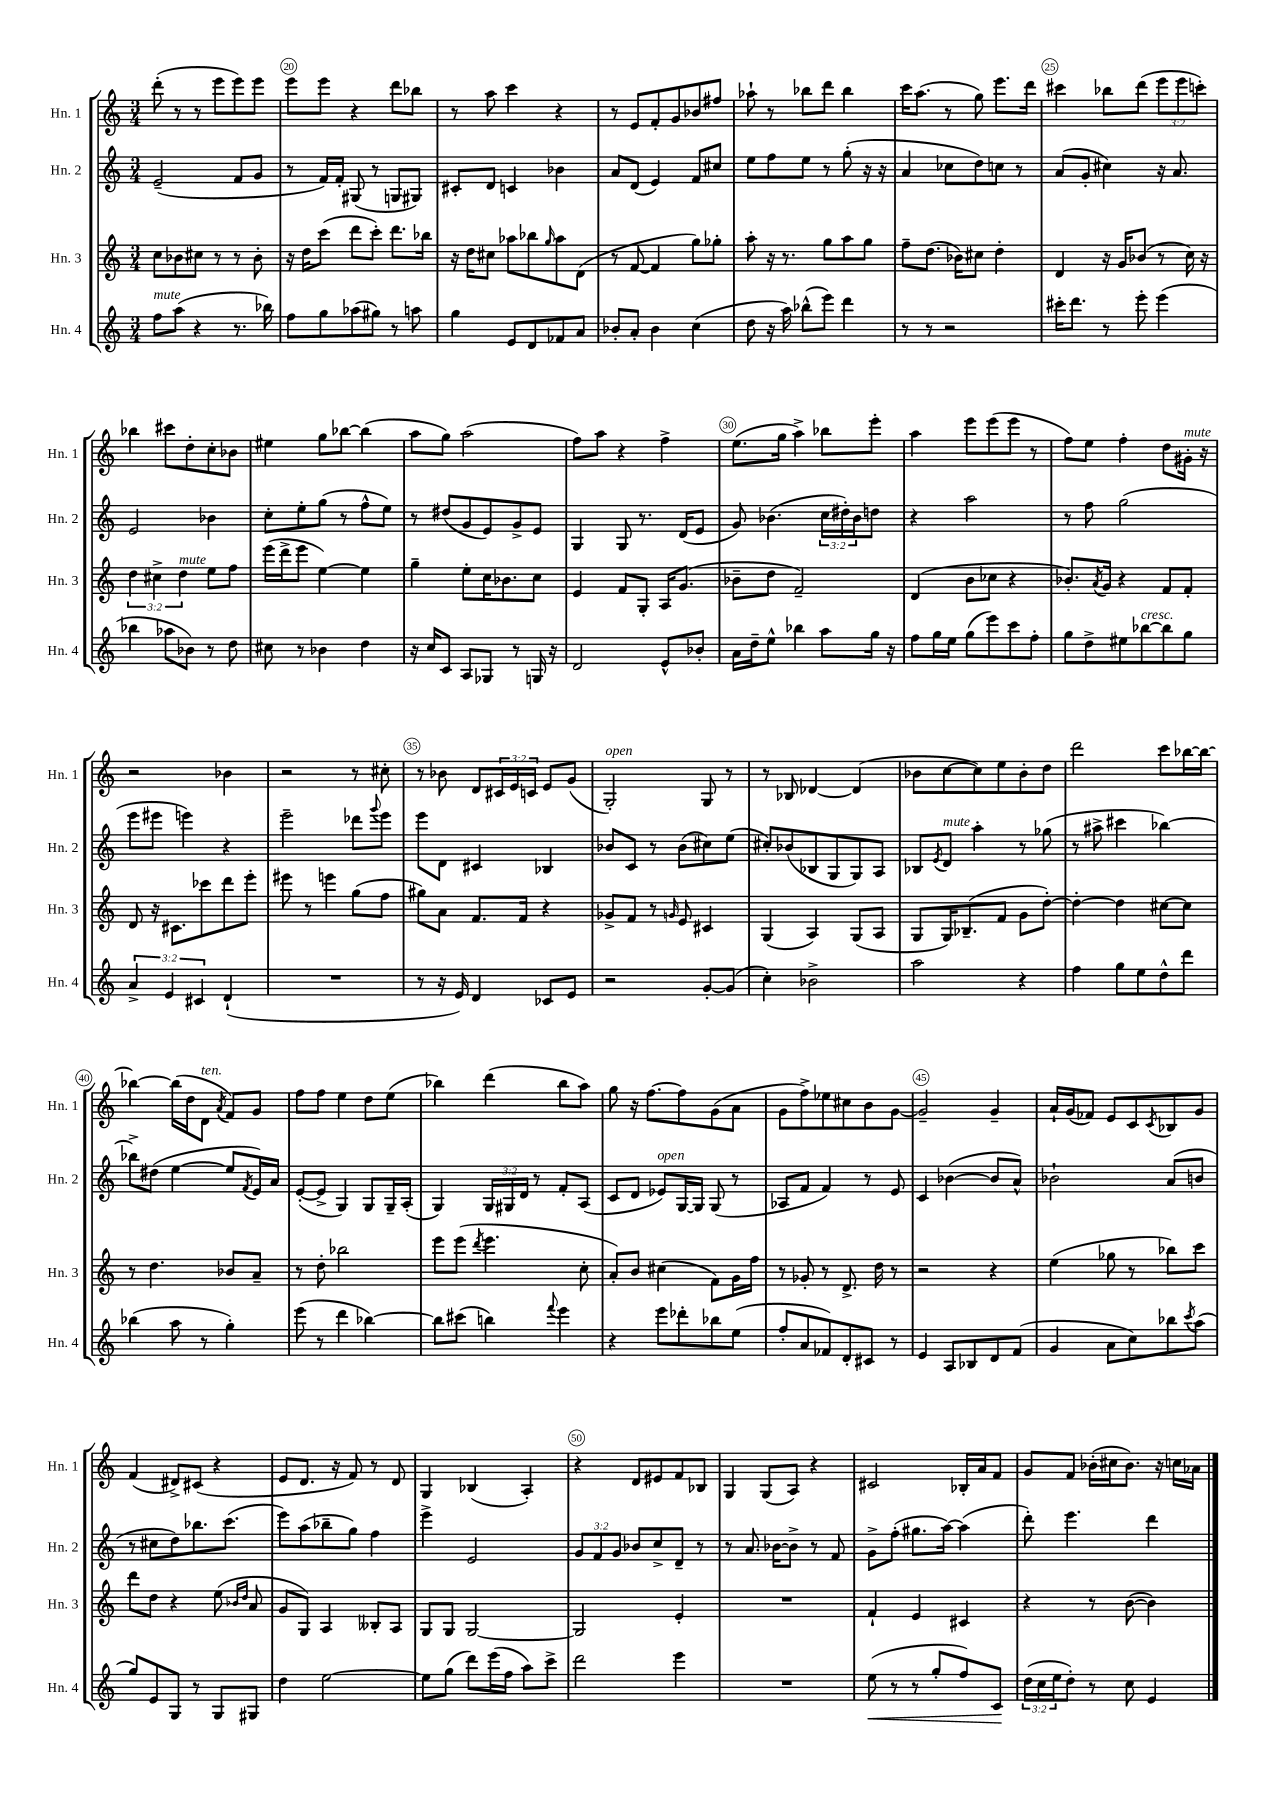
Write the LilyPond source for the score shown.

<<
\new StaffGroup <<
\new Staff = "s0" \with { instrumentName = "Hn. 1" shortInstrumentName = "Hn. 1" } {
    \clef treble \key c \major \numericTimeSignature \time 3/4 \override Staff.TupletNumber.text = #tuplet-number::calc-fraction-text
    d'''8-.( r8 r8 e'''8 e'''8) e'''8 |
    e'''8 e'''8 r4 d'''8 bes''8 |
    r8 a''8 c'''4 r4 |
    r8 e'8 f'8-. g'8 bes'8 fis''8 |
    aes''8-! r8 bes''8 d'''8 bes''4 |
    c'''16 a''8.( r8 g''8) e'''8. d'''16 |
    cis'''4 bes''8 d'''8( \tuplet 3/2 { e'''8 e'''8 c'''8-.) } |
    bes''4 cis'''8 d''8-. c''8-. bes'8 |
    eis''4 g''8 bes''8~ bes''4( |
    a''8 g''8) a''2( |
    f''8) a''8 r4 f''4-> |
    e''8.( g''16 a''4->) bes''8 e'''8-. |
    a''4 e'''8 e'''8( e'''8 r8 |
    f''8) e''8 f''4-. d''8 gis'16-.^\markup { \italic "mute" } r16 |
    r2 bes'4 |
    r2 r8 cis''8-. |
    r8 bes'8 d'8 \tuplet 3/2 { cis'16 e'16 c'16 } e'8 g'8( |
    g2-.^\markup { \italic "open" }) g8 r8 |
    r8 bes8 des'4~ des'4( |
    bes'8 c''8~ c''8) e''8 bes'8-. d''8 |
    d'''2 c'''8 bes''16~ bes''16~ |
    bes''4~ bes''16( d''16 d'8^\markup { \italic "ten." } \acciaccatura { a'8 } f'8) g'8 |
    f''8 f''8 e''4 d''8 e''8( |
    bes''4) d'''4( bes''8 a''8) |
    g''8 r16 f''8.~ f''8 g'8( a'8 |
    g'8 f''8->) ees''8 cis''8 b'8 g'8~ |
    g'2-- g'4-- |
    a'16-! g'16( fes'8) e'8 c'8 \acciaccatura { c'8 } bes8 g'8 |
    f'4( dis'8->) cis'8( r4 |
    e'8 d'8. r16 f'8) r8 d'8 |
    g4 bes4( a4-.) |
    r4 d'8 eis'8 f'8 bes8 |
    g4 g8( a8) r4 |
    cis'2 bes16-. a'16 f'8 |
    g'8 f'8 bes'16-.( cis''16 bes'8.) r16 c''16 aes'16 \bar "|." |
}
\new Staff = "s1" \with { instrumentName = "Hn. 2" shortInstrumentName = "Hn. 2" } {
    \clef treble \key c \major \numericTimeSignature \time 3/4 \override Staff.TupletNumber.text = #tuplet-number::calc-fraction-text
    e'2--( f'8 g'8 |
    r8 f'16) f'16-. gis8( r8 g8 gis8) |
    cis'8-. d'8 c'4 bes'4 |
    a'8 d'8( e'4) f'8 cis''8 |
    e''8 f''8 e''8 r8 g''8-.( r16 r16 |
    a'4 ces''8 d''8) c''8 r8 |
    a'8( g'8-. cis''4) r16 a'8. |
    e'2 bes'4 |
    c''8-. e''8-. g''8( r8 f''8-^ e''8) |
    r8 dis''8( g'8 e'8) g'8-> e'8 |
    g4 g8 r8. d'16( e'8 |
    g'8) bes'4.( \tuplet 3/2 { c''16 dis''16-.) bes'16 } d''8 |
    r4 a''2 |
    r8 f''8 g''2( |
    e'''8 eis'''8 e'''4) r4 |
    e'''2-- des'''8 \appoggiatura { g'''8 } e'''8 |
    e'''8 d'8 cis'4 bes4 |
    bes'8 c'8 r8 bes'8( cis''8) e''8( |
    cis''8-.) bes'8( bes8 g8 g8) a8 |
    bes8 \acciaccatura { e'8 } d'8^\markup { \italic "mute" } a''4-. r8 ges''8( |
    r8 ais''8-> cis'''4 bes''4~) |
    bes''8-> dis''8( e''4~ e''8 \acciaccatura { f'8 } e'16) a'16 |
    e'8~-.( e'8-> g4) g8 g16-- a16-.( |
    g4) \tuplet 3/2 { g16 gis16 d'16 } r8 f'8-. a8( |
    c'8 d'8 ees'8^\markup { \italic "open" }) g16~ g16 g8( r8 |
    aes8 f'8 f'4) r8 e'8 |
    c'4 bes'4~( bes'8 a'8-^) |
    bes'2-! a'8( b'8 |
    r8 cis''8 d''8) bes''8. c'''8.( |
    e'''8) a''8( bes''8-- g''8) f''4 |
    e'''4-> e'2 |
    \tuplet 3/2 { g'8 f'8 g'8 } bes'8 c''8-> d'8-- r8 |
    r8 a'8. bes'16~ bes'8-> r8 f'8 |
    g'8-> f''8-.( gis''8. a''16~) a''4( |
    d'''8-.) e'''4. d'''4 \bar "|." |
}
\new Staff = "s2" \with { instrumentName = "Hn. 3" shortInstrumentName = "Hn. 3" } {
    \clef treble \key c \major \numericTimeSignature \time 3/4 \override Staff.TupletNumber.text = #tuplet-number::calc-fraction-text
    c''8 bes'8 cis''8 r8 r8 bes'8-. |
    r16 d''16 c'''8( d'''8 c'''8-.) d'''8. bes''16 |
    r16 d''16 cis''8 aes''8 bes''8 \grace { g''16 } aes''8 d'8( |
    r8 f'8~ f'4 g''8) ges''8-. |
    a''8-. r16 r8. g''8 a''8 g''8 |
    f''8-- d''8.( bes'16) cis''8 d''4-. |
    d'4 r16 g'16 bes'8( r8 c''16) r16 |
    \tuplet 3/2 { d''4 cis''4-> d''4^\markup { \italic "mute" } } e''8 f''8 |
    e'''16( d'''16-> e'''8 e''4~) e''4 |
    g''4-- e''8-. c''16 bes'8. c''8 |
    e'4 f'8 g8-. a16 g'8.( |
    bes'8-- d''8 f'2--) |
    d'4( b'8 ces''8 r4 |
    bes'8.-.) \acciaccatura { a'8 } g'16 r4 f'8 f'8-. |
    d'8 r16 cis'8. ces'''8 d'''8 e'''8-. |
    eis'''8 r8 e'''4 g''8( f''8 |
    gis''8) a'8 f'8. f'16 r4 |
    ges'8-> f'8 r8 \grace { g'16 } e'8 cis'4 |
    g4( a4) g8( a8 |
    g8 g16) bes8.--( f'8 g'8 d''8~-.) |
    d''4~-. d''4 cis''8~ cis''8 |
    r8 d''4. bes'8 a'8-- |
    r8 d''8-. bes''2 |
    e'''8 e'''8( \acciaccatura { d'''8 } e'''4. c''8-. |
    a'8-.) b'8 cis''4( f'8) g'16 f''16 |
    r8 ges'8-. r8 d'8.-> d''16 r8 |
    r2 r4 |
    e''4( ges''8 r8 bes''8) c'''8 |
    d'''8 d''8 r4 e''8( \grace { bes'16 d''16 } a'8 |
    g'8 g8) a4 beses8-. a8 |
    g8 g8 g2~ |
    g2 e'4-. |
    R2. |
    f'4-! e'4 cis'4 |
    r4 r8 b'8~( b'4) \bar "|." |
}
\new Staff = "s3" \with { instrumentName = "Hn. 4" shortInstrumentName = "Hn. 4" } {
    \clef treble \key c \major \numericTimeSignature \time 3/4 \override Staff.TupletNumber.text = #tuplet-number::calc-fraction-text
    f''8^\markup { \italic "mute" } a''8( r4 r8. bes''16) |
    f''8 g''8 aes''8( gis''8) r8 a''8 |
    g''4 e'8 d'8 fes'8 a'8 |
    bes'8-. a'8-. bes'4 c''4( |
    d''8 r16 a''16) bes''8-^( e'''8) d'''4 |
    r8 r8 r2 |
    cis'''16-. d'''8. r8 e'''8-. e'''4( |
    bes''4 aes''8 bes'8) r8 d''8 |
    cis''8 r8 bes'4 d''4 |
    r16 c''16 c'8 a8 ges8 r8 g16 r16 |
    d'2 e'8-^ bes'8-. |
    a'16 d''16-- e''8-^ bes''4 a''8 g''16 r16 |
    f''8 g''16 e''16 g''8( e'''8) c'''8 f''8-. |
    g''8 d''8-> eis''8 bes''8~^\markup { \italic "cresc." } bes''8 g''8 |
    \tuplet 3/2 { a'4-> e'4 cis'4 } d'4-!( |
    R2. |
    r8 r16 e'16) d'4 ces'8 e'8 |
    r2 g'8~-. g'8( |
    c''4-.) bes'2-> |
    a''2 r4 |
    f''4 g''8 e''8 d''8-^ d'''8 |
    bes''4( a''8 r8 g''4-.) |
    e'''8( r8 d'''4 bes''4~) |
    bes''8 cis'''8( b''4) \appoggiatura { f'''8 } e'''4 |
    r4 e'''8 des'''8-. bes''8 e''8( |
    f''8-. a'8 fes'8) d'8-. cis'8 r8 |
    e'4 a8 bes8 d'8 f'8( |
    g'4 a'8 c''8) bes''8 \acciaccatura { c'''8 } a''8( |
    g''8) e'8 g8 r8 g8 gis8 |
    d''4 e''2~ |
    e''8 g''8( d'''8) e'''16( f''16 a''8) c'''8-> |
    d'''2 e'''4 |
    R2. |
    e''8\<( r8 r8 g''8-. f''8) c'8\! |
    \tuplet 3/2 { d''16( c''16 e''16 } d''8-.) r8 c''8 e'4 \bar "|." |
}
>>
>>
\layout { \context { \Score currentBarNumber = #19 \override BarNumber.break-visibility = ##(#f #t #t) barNumberVisibility = #(every-nth-bar-number-visible 5) \override BarNumber.stencil = #(make-stencil-circler 0.1 0.3 ly:text-interface::print) } }
